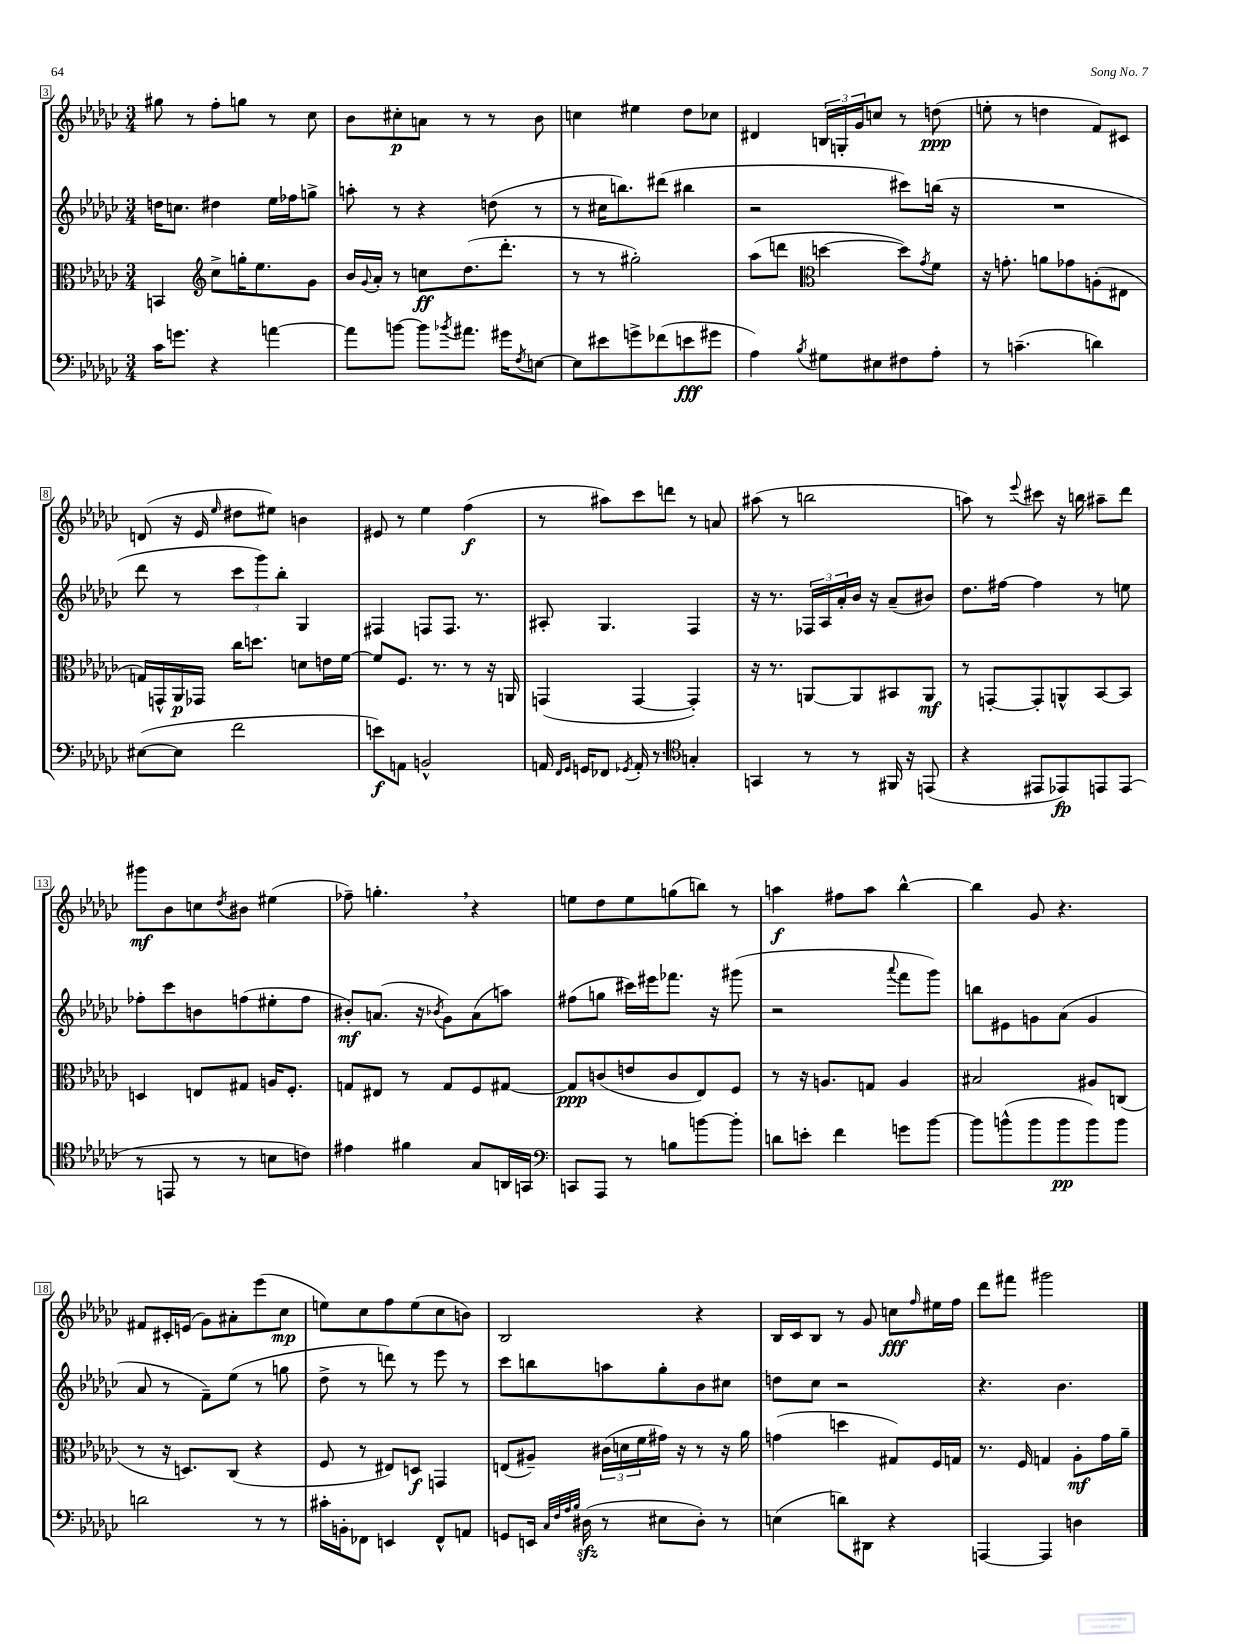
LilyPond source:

<<
\new StaffGroup <<
\new Staff = "s0" {
    \clef treble \key ges \major \numericTimeSignature \time 3/4
    gis''8 r8 f''8-. g''8 r8 ces''8 |
    bes'8 cis''8-.\p a'8 r8 r8 bes'8 |
    c''4 eis''4 des''8 ces''8 |
    dis'4 \tuplet 3/2 { b16 g16-. ges'16 } c''8 r8 d''8\ppp( |
    e''8-. r8 d''4 f'8) cis'8 |
    d'8( r16 ees'16 \grace { ees''16 } dis''8 eis''8) b'4 |
    eis'8 r8 ees''4 f''4\f( |
    r8 ais''8) ces'''8 d'''8 r8 a'8 |
    ais''8( r8 b''2 |
    a''8) r8 \appoggiatura { ees'''8 } cis'''8 r16 b''16 ais''8-- des'''8 |
    gis'''8\mf bes'8 c''8 \acciaccatura { des''8 } bis'8 eis''4( |
    fes''8--) g''4.-. \breathe r4 |
    e''8 des''8 e''8 g''8( b''8) r8 |
    a''4\f fis''8 a''8 bes''4~-^ |
    bes''4 ges'8 r4. |
    fis'8 cis'16-. e'16( ges'8) ais'8-. ees'''8( ces''8\mp |
    e''8) ces''8 f''8 e''8( ces''8 b'8) |
    bes2 r4 |
    bes16 ces'16 bes8 r8 ges'8 c''8\fff \grace { f''16 } eis''16 f''16 |
    des'''8 fis'''8 gis'''2 \bar "|." |
}
\new Staff = "s1" {
    \clef treble \key ges \major \numericTimeSignature \time 3/4
    d''16 c''8. dis''4 ees''16 fes''16 g''8-> |
    a''8-. r8 r4 d''8( r8 |
    r8 cis''16 b''8.) dis'''8( bis''4 |
    r2 cis'''8) b''16( r16 |
    R2. |
    des'''8 r8 \tuplet 3/2 { ces'''8 ges'''8) bes''8-. } ges4 |
    fis4 f8 f8. r8. |
    ais8-. ges4. f4 |
    r16 r8. \tuplet 3/2 { fes16 aes16 aes'16-. } bes'16 r16 aes'8--( bis'8) |
    des''8. fis''16~ fis''4 r8 e''8 |
    fes''8-. ces'''8 b'8 f''8( eis''8-. f''8 |
    bis'8-.\mf) a'8.( r16 \acciaccatura { bes'8 } ges'8) a'8( a''8) |
    fis''8( g''8 cis'''16) eis'''16 fes'''8. r16 gis'''8( |
    r2 \appoggiatura { aes'''8 } f'''8 ges'''8) |
    b''8 eis'8 g'8 aes'8( g'4 |
    aes'8 r8 f'8--) ees''8( r8 g''8 |
    des''8-> r8 d'''8) r8 ees'''8 r8 |
    ces'''8 b''8 a''8 ges''8-. bes'8 cis''8 |
    d''8 ces''8 r2 |
    r4. bes'4. \bar "|." |
}
\new Staff = "s2" {
    \clef alto \key ges \major \numericTimeSignature \time 3/4
    b,4 \clef treble ces''8-> g''16-. ees''8. ges'8 |
    bes'16 \appoggiatura { ges'8 } aes'16-. r8 c''8\ff des''8.( des'''8.-. |
    r8 r8 gis''2-.) |
    aes''8( d'''8 \clef alto d''4~ d''8) \acciaccatura { ges'8 } f'8 |
    r16 g'8.-. a'8 ges'8 a8-.( eis8 |
    g16) g,16-^ aes,16\p ges,16 ces''16 d''8. d'8 e'16 f'16~ |
    f'8 f8. r8. r8 r16 a,16 |
    g,4( g,4~ g,4-.) |
    r16 r8. a,8~ a,8 bis,8 a,8\mf |
    r8 g,8~-. g,8-. a,8-^ bes,8~ bes,8 |
    d4 e8 gis8 a16 f8.-. |
    g8 eis8 r8 g8 f8 gis8~ |
    gis8\ppp c'8( e'8 c'8 ees8) f8 |
    r8 r16 a8. g8 a4 |
    bis2 ais8 c8( |
    r8 r16 d8.) ces8( r4 |
    f8 r8 eis8) d8\f g,4 |
    e8( ais8--) \tuplet 3/2 { cis'16( d'16 f'16 } gis'16) r16 r8 r16 aes'16 |
    g'4( d''4 gis8) f16 g16 |
    r8. f16 g4 aes8-.\mf ges'16 aes'16-- \bar "|." |
}
\new Staff = "s3" {
    \clef bass \key ges \major \numericTimeSignature \time 3/4
    ces'16 g'8. r4 a'4~ |
    a'8 b'8~ b'8 \acciaccatura { bes'8 } ais'8. gis'16 \acciaccatura { f8 } e8~ |
    e8 eis'8 g'8-> fes'8( e'8\fff gis'8 |
    aes4) \acciaccatura { bes8 } gis8 eis8 fis8 aes8-. |
    r8 c'4.--( d'4) |
    eis8~( eis8 f'2 |
    e'8\f) a,8 b,2-^ |
    a,16 \grace { f,16 ges,16 } g,16 fes,8 \acciaccatura { ges,8 } a,16-. r8. \clef tenor g4-. |
    g,4 r8 r8 fis,16 r16 e,8( |
    r4 eis,8 ees,8\fp) e,8 e,8( |
    r8 e,8 r8 r8 b8 c'8) |
    eis'4 fis'4 ges8 a,16 g,16 |
    \clef bass c,8 aes,,8 r8 b8 b'8~ b'8-. |
    d'8 e'8-. f'4 g'8 bes'8~ |
    bes'8 b'8-^( b'8 b'8\pp b'8) b'8 |
    d'2 r8 r8 |
    cis'16-. b,16-. fes,8 e,4 fes,8-^ a,8 |
    g,8 e,16 \grace { ces32 f32 aes32 bes32 } dis16\sfz( r8 eis8 dis8-.) r8 |
    e4( d'8) dis,8 r4 |
    a,,4~ a,,4 d4 \bar "|." |
}
>>
>>
\layout { \context { \Score currentBarNumber = #3 \override BarNumber.stencil = #(make-stencil-boxer 0.1 0.3 ly:text-interface::print) } }
